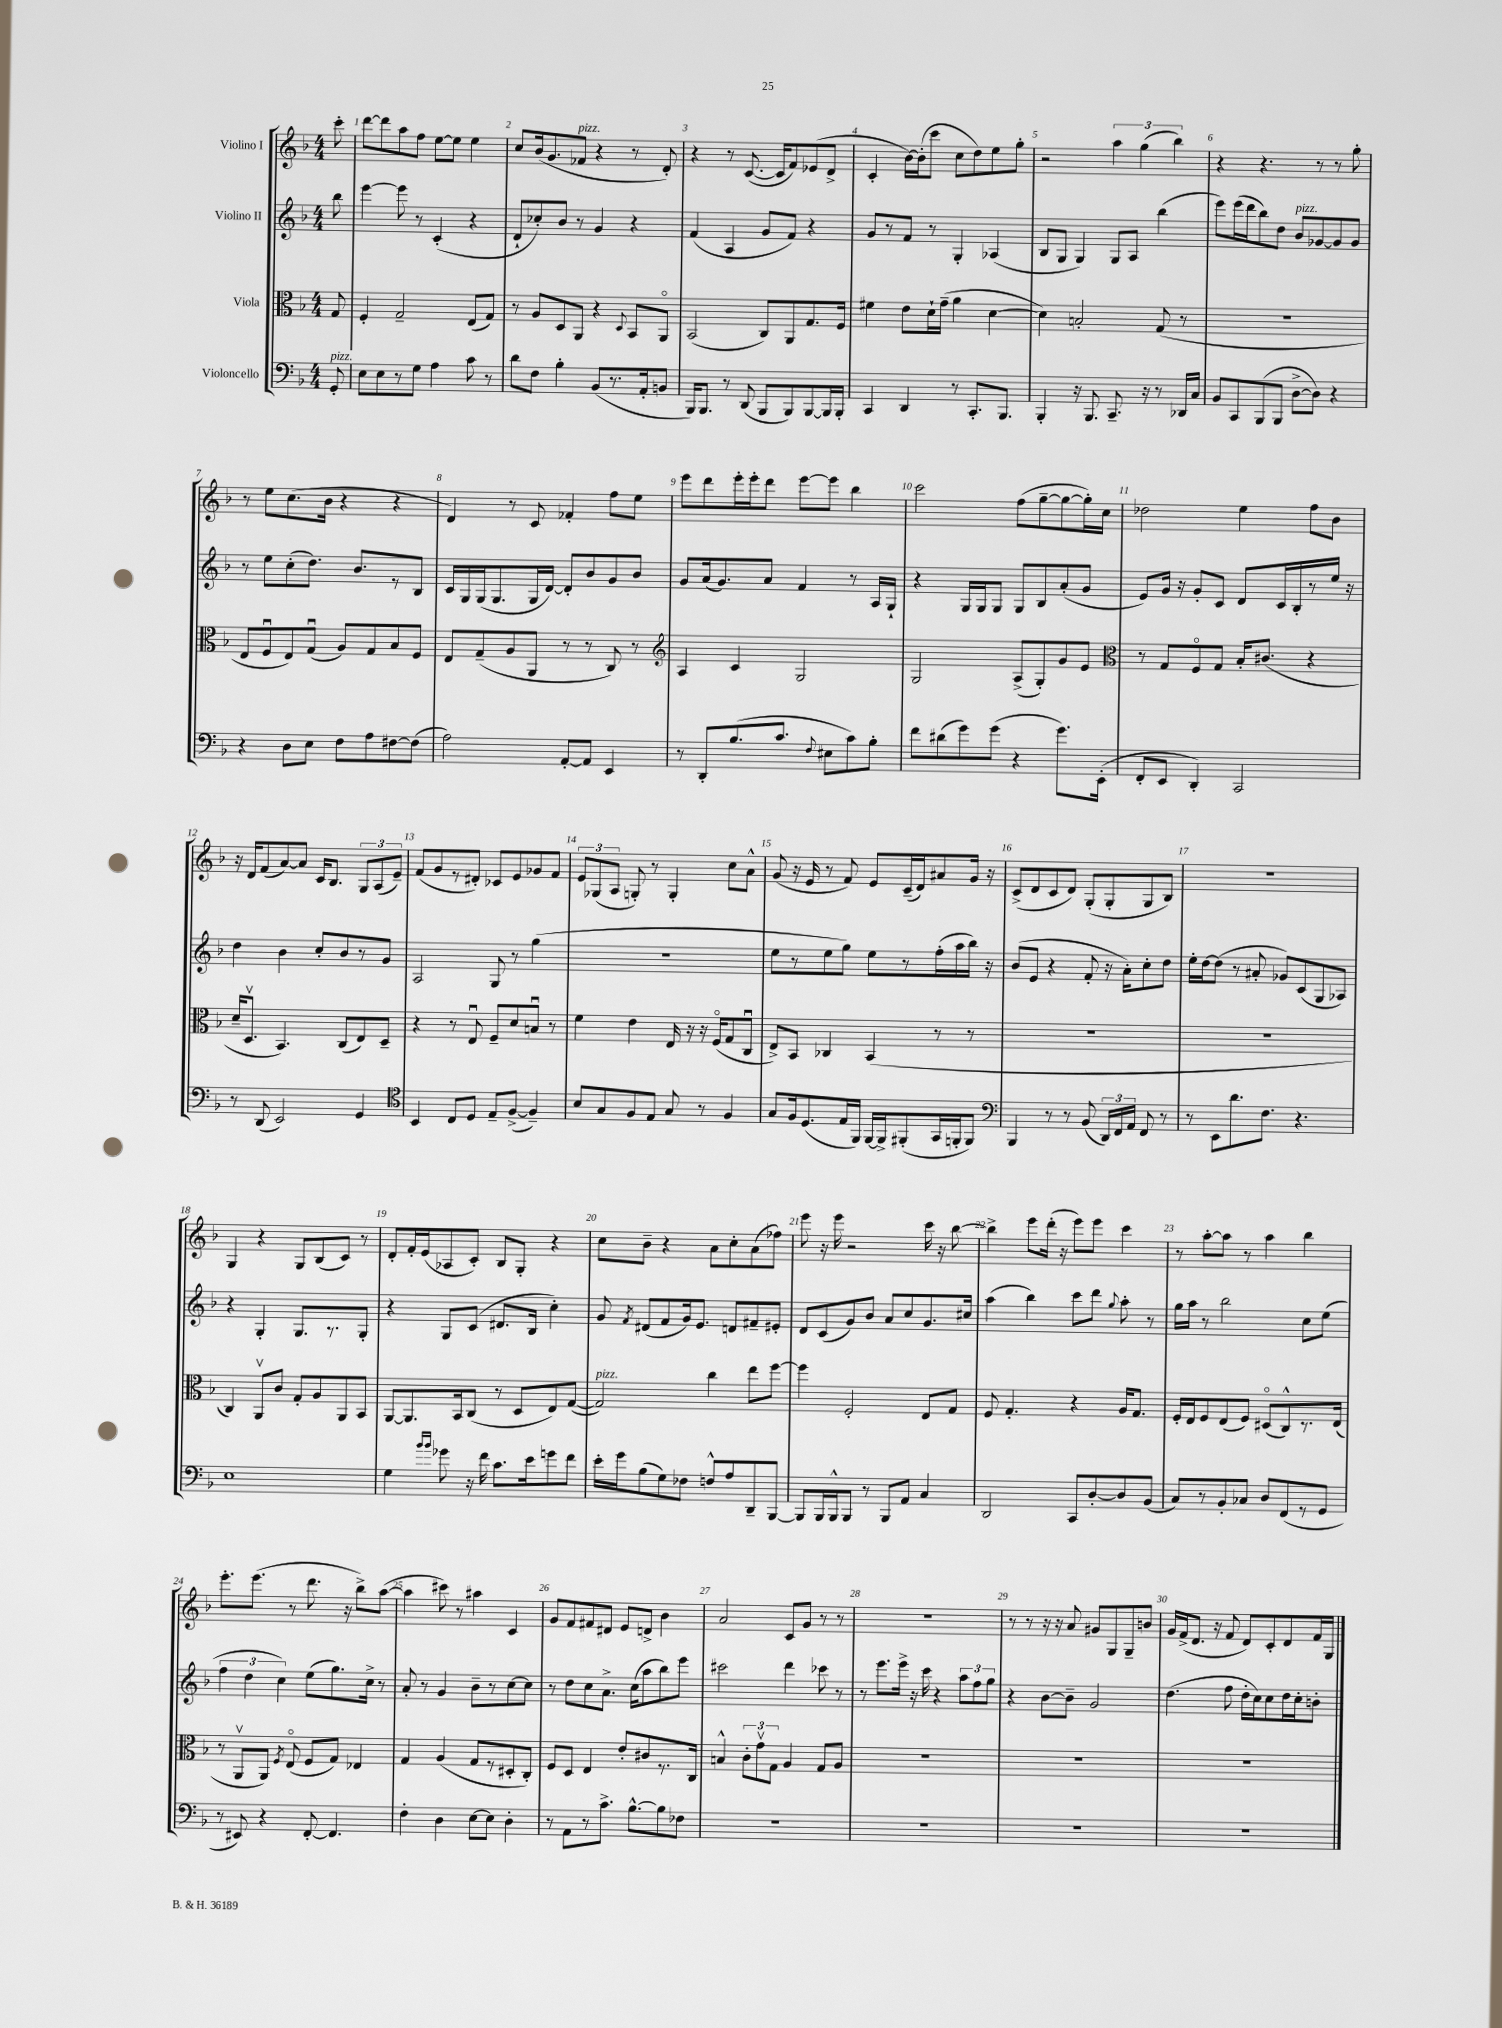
<<
\new StaffGroup <<
\new Staff = "s0" \with { instrumentName = "Violino I" } {
    \clef treble \key f \major \numericTimeSignature \time 4/4 \partial 8
    \autoBeamOff c'''8-. |
    d'''8[~ d'''8 a''8 f''8] e''8[~ e''8] e''4 |
    c''8[ bes'16( g'8. fes'8]^\markup { \italic "pizz." } r4 r8 d'8-.) |
    r4 r8 c'8.~( c'16[ f'8) ees'8( d'8]-> |
    c'4-. bes'16[~) bes'16-.( c'''8] c''8[ d''8) e''8 g''8]-. |
    r2 \tuplet 3/2 { a''4 g''4( bes''4) } |
    r4 r4. r8 r8 g''8-. |
    r8 e''8[ c''8.( bes'16] r4 r4 |
    d'4) r8 c'8 fes'4-. f''8[ e''8] |
    e'''8[ d'''8 e'''16-. e'''16-. d'''8] e'''8[~ e'''8] bes''4 |
    c'''2 f''8[( g''8~-- g''8~ g''16-.) c''16] |
    des''2 e''4 f''8[ bes'8] |
    r16 d'16[ f'8( a'8~) a'8] c'16[ bes8.] \tuplet 3/2 { g8[ a8( e'8]--) } |
    f'8[( g'8 r8 dis'8]-.) ces'8[ e'8 ges'8 f'8] |
    \tuplet 3/2 { e'8[ ges8( a8] } g8-.) r8 g4-. c''8[ a'8]-^ |
    g'8( r16 e'16 r8 f'8) e'8[ c'16--( d'16) ais'8 g'16] r16 |
    c'8[->( d'8 c'8 d'8]) g8[-.( g8-. g8 bes8]) |
    r1 |
    g4 r4 g8[ bes8( c'8]) r8 |
    d'8[-. f'16-. e'16( aes8 c'8]-.) bes8[ g8]-. r4 |
    c''8[ bes'8]-- r4 a'8[ c''8-. a'8( fes''8]) |
    e'''8 r16 e'''16 r2 c'''16 r16 bes''8~ |
    bes''4-> e'''8[ d'''16]-.( r16 e'''8[) e'''8] c'''4 |
    r8 a''8[~-. a''8] r8 a''4 bes''4 |
    e'''8.[-. e'''8.]( r8 d'''8. r16 bes''8[->) a''8]~( |
    a''4 cis'''8) r8 ais''4 c'4 |
    g'8[ f'8 fis'8 dis'8] e'8[ d'8]-> bes'4 |
    a'2 c'8[ g'8] r8 r8 |
    R1 |
    r8 r8 r16 r16 a'8 gis'8[ g8 g8-- b'8] |
    g'16[ f'16->( d'8.] r16 f'8 d'8[) c'8-. d'8 f'16 g16] \bar "|." |
}
\new Staff = "s1" \with { instrumentName = "Violino II" } {
    \clef treble \key f \major \numericTimeSignature \time 4/4 \partial 8
    \autoBeamOff bes''8 |
    e'''4~ e'''8 r8 c'4-.( r4 |
    d'8[-! ces''8-.) bes'8] r8 g'4 r4 |
    f'4( a4 g'8[ f'8]) r4 |
    g'8[ r8 f'8] r8 g4-. aes4( |
    bes8[ g8] g4) g8[ a8] bes''4( |
    e'''8[) e'''16( d'''16 bes''8) d''8] bes'8[^\markup { \italic "pizz." } ges'8~ ges'8 ges'8] |
    r8 e''8[ c''8-.( d''8.]) bes'8.[ r8 bes8] |
    c'16[ g16 g16( g8. g16 d'16]~) d'8[-. bes'8 g'8 bes'8] |
    g'8[ a'16( g'8.) a'8] f'4 r8 a16[ g16]-! |
    r4 g16[ g16 g8] g8[ bes8 a'8-.( g'8] |
    e'8[) g'16] r16 g'8[-. c'8] d'8[ c'16 bes16-. r8 e''16] r16 |
    d''4 bes'4 c''8[-. bes'8 r8 g'8] |
    a2 g8 r8 g''4( |
    r1 |
    e''8[ r8 e''8 g''8]) e''8[ r8 f''16-.( a''16 bes''16]) r16 |
    bes'8[( e'8] r4 f'8-. r16 a'16[-.) c''8-. d''8] |
    e''16[-. d''16~ d''8]( r8 ais'8-. ges'8[) c'8( g8 aes8]) |
    r4 g4-. g8.[ r8. g8]-. |
    r4 g8[ c'8]( dis'8.[ bes16] c''4-.) |
    g'8 \acciaccatura { f'8 } dis'8[( f'8 g'16) e'8.] d'8[ fis'8-- eis'8]-. |
    d'8[ c'8( g'8) bes'8] a'8[ c''8 g'8. cis''16] |
    a''4( bes''4) c'''8[ d'''8] \appoggiatura { g''8 } a''8-. r8 |
    g''16[ a''16] r8 bes''2 c''8[ e''8]( |
    \tuplet 3/2 { f''4 d''4 c''4) } e''8[( g''8.) c''16]-> r8 |
    a'8-. r8 g'4 bes'8[-- r8 c''8~ c''8] |
    r8 d''8[ c''8 a'8.]-> c''16[( a''8 bes''8) e'''8] |
    cis'''2 d'''4 ces'''8 r8 |
    r8 e'''8.[ e'''16]-> r16 c'''16 r4 \tuplet 3/2 { a''8[ f''8 g''8] } |
    r4 bes'8[~ bes'8]-- g'2 |
    d''4.( f''8 d''16[-. c''16) c''8 d''16 c''16-. b'8]-. \bar "|." |
}
\new Staff = "s2" \with { instrumentName = "Viola" } {
    \clef alto \key f \major \numericTimeSignature \time 4/4 \partial 8
    \autoBeamOff g8 |
    f4-. g2-- e8[( g8]) |
    r8 a8[ d8 a,8] r4 \appoggiatura { d8 } bes,8[ a,8]\flageolet |
    bes,2( c8[) a,8 g8. f16] |
    fis'4 e'8[ d'16-! g'16]--( a'4 d'4~ |
    d'4) b2-. g8( r8 |
    R1 |
    e8[ f8\downbow e8) g8]\downbow( a8[) g8 bes8 f8] |
    e8[ g8--( a8 a,8] r8 r8 c8) r8 |
    \clef treble a4 c'4 g2 |
    g2 a8[->( g8-.) g'8 e'8] |
    \clef alto r8 g8[ f8\flageolet g8] bes16[-. cis'8.]( r4 |
    d'16[-- d8.]\upbow bes,4.) c8[( e8) d8]-- |
    r4 r8 e8\downbow f8[-- d'8 b8]\downbow r8 |
    f'4 e'4 e16 r16 r16 f16[\flageolet( g8 c8]\downbow |
    e8[->) bes,8] ces4 bes,4( r8 r8 |
    r1 |
    R1 |
    c4) a,8[\upbow c'8] g8[-. a8 a,8 bes,8] |
    a,8[~ a,8. bes,16 c8]( r8 d8[ e8) g8]~( |
    g2^\markup { \italic "pizz." }) c''4 e''8[ f''8]~ |
    f''4 f2-. e8[ g8] |
    f8 g4.-. r4 a16[ g8.] |
    f16[-. e16 f8 e8( f8]) dis8[\flageolet( c8-^) r8. e16]( |
    r8 a,8[\upbow a,8]) \acciaccatura { f8 } e8\flageolet( f8[ g8]) ees4 |
    g4 a4( g8[ r8 dis8-. c8]-.) |
    f8[ d8] e4 e'8[-. cis'8 r8. c16] |
    b4-^ \tuplet 3/2 { c'8[-. g'8\upbow g8] } a4 g8[ a8] |
    R1 |
    R1 |
    R1 \bar "|." |
}
\new Staff = "s3" \with { instrumentName = "Violoncello" } {
    \clef bass \key f \major \numericTimeSignature \time 4/4 \partial 8
    \autoBeamOff g,8-.^\markup { \italic "pizz." } |
    e8[ e8 r8 g8] a4 c'8 r8 |
    d'8[ f8] bes4-. bes,8[( r8. a,16-. b,8] |
    bes,,16[) bes,,8.] r8 d,8( bes,,8[ bes,,8) bes,,8~ bes,,16 bes,,16]-. |
    c,4 d,4 r8 c,8.[-. bes,,8.] |
    bes,,4-. r16 bes,,8. c,8.-- r16 r8 des,16[ c16] |
    bes,8[ c,8 bes,,8( bes,,8] d8[~-> d8]) r4 |
    r4 d8[ e8] f8[ a8 fis8~ fis8]( |
    a2) a,8[~-. a,8] e,4 |
    r8 d,8[-. bes8.( c'8.] \appoggiatura { f8 } eis8[ c'8) bes8]-. |
    f'8[ dis'8( g'8) g'8]( r4 g'8.[) e,16]-.( |
    f,8[-. e,8] d,4-.) c,2 |
    r8 d,8( e,2) g,4 |
    \clef tenor bes,4 c8[ d8] e8[-- f8]~->( f4--) |
    bes8[ g8 f8 e8] g8 r8 f4 |
    g8[ f16 d8.( e16 f,16]) f,16[~ f,16-> fis,8-.( g,16 f,16-. f,8]) |
    \clef bass bes,,4 r8 r8 bes,8( \tuplet 3/2 { d,16[) f,16 a,16] } f,8 r8 |
    r8 e,8[ d'8. f8.] r4. |
    e1 |
    g4 \grace { bes'16[ bes'16] } ges'8 r16 f'16 c'8.[ e'16 g'8 f'8] |
    e'16[-. g'16 bes8( g8) fes8] f8[-^ a8 d,8-- bes,,8]~ |
    bes,,8[ bes,,16 bes,,16-^ bes,,8] r8 bes,,8[ a,8] c4 |
    d,2 c,8[ d8~-. d8 bes,8]( |
    c8[) r8 bes,8-. ces8] d8[ f,8( r8 g,8] |
    r8 eis,8) r4 f,8~-. f,4. |
    f4-. d4 e8[~ e8] d4-. |
    r8 a,8[ r8 c'8.]-> bes8.[~-^ bes8 fes8] |
    R1 |
    R1 |
    R1 |
    R1 \bar "|." |
}
>>
>>
\layout { \context { \Score \override BarNumber.break-visibility = ##(#f #t #t) barNumberVisibility = #all-bar-numbers-visible } }
